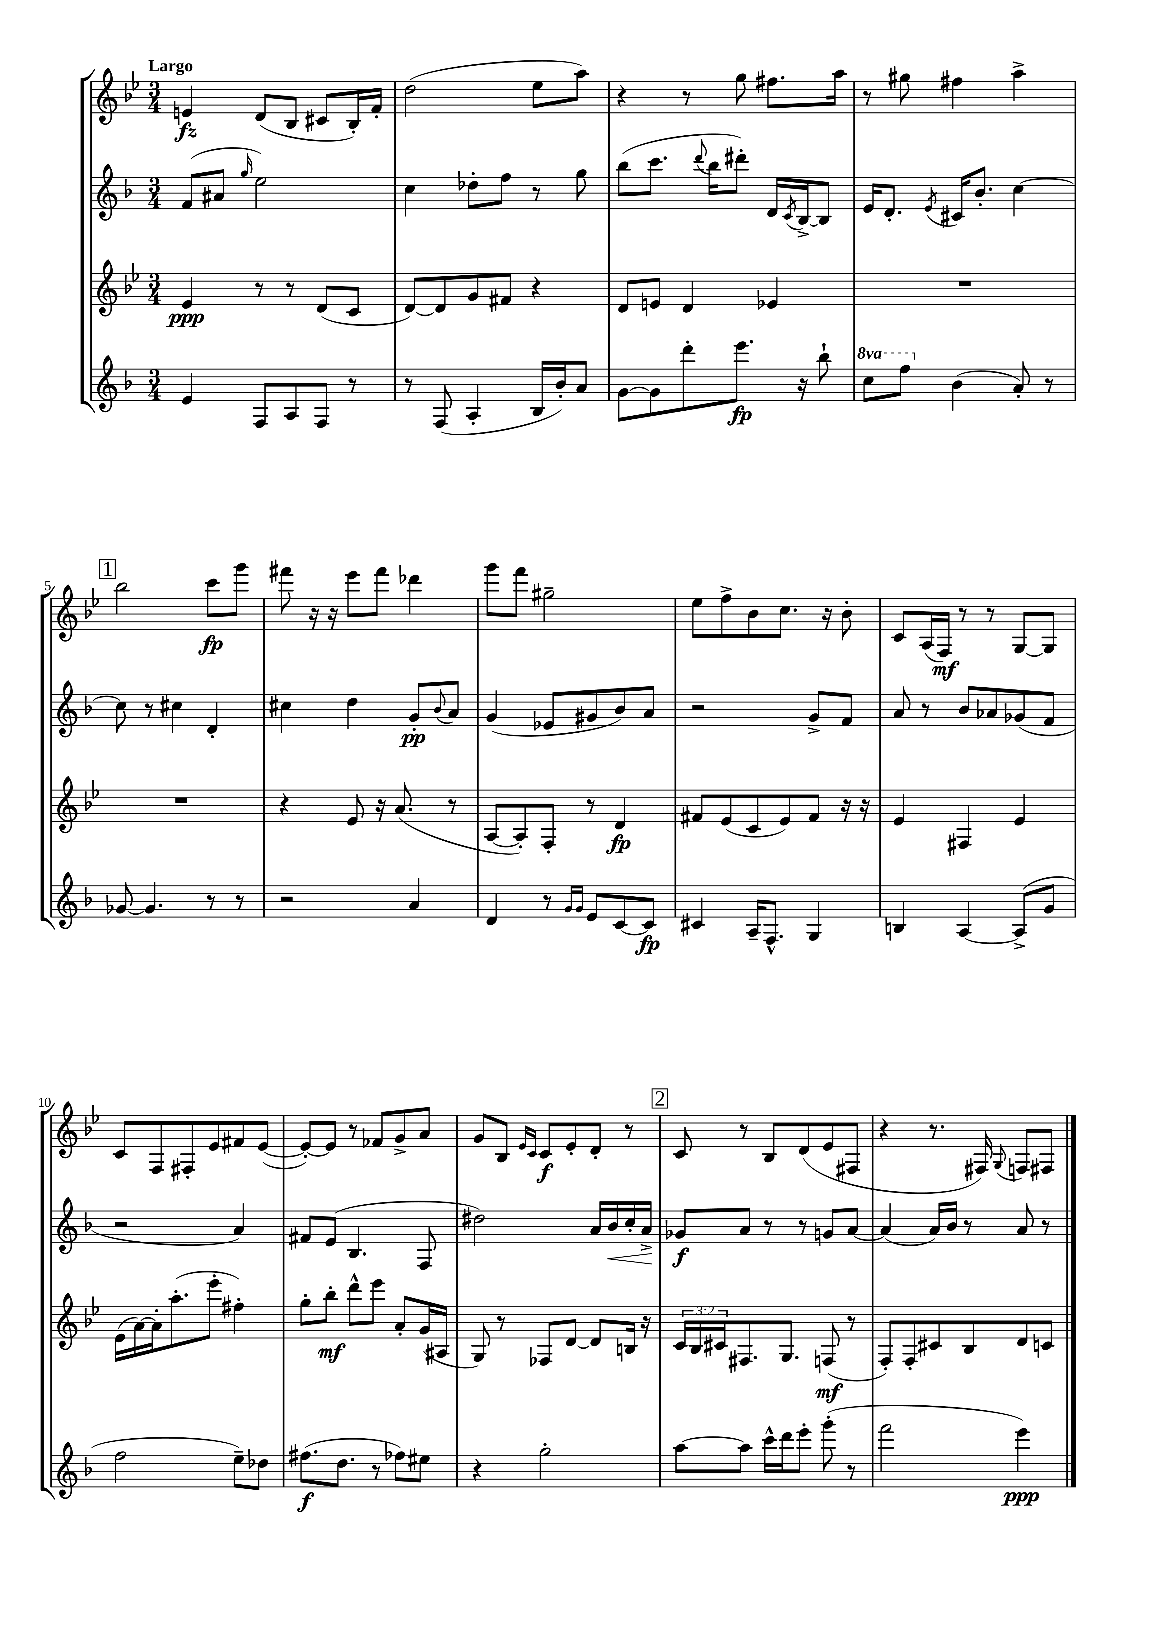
<<
\new StaffGroup <<
\new Staff = "s0" {
    \clef treble \key bes \major \numericTimeSignature \time 3/4 \tempo "Largo"
    e'4\fz d'8( bes8 cis'8 bes16-.) f'16-. |
    d''2( ees''8 a''8) |
    r4 r8 g''8 fis''8. a''16 |
    r8 gis''8 fis''4 a''4-> |
    \mark \markup { \box "1" } bes''2 c'''8\fp g'''8 |
    fis'''8 r16 r16 ees'''8 fis'''8 des'''4 |
    g'''8 f'''8 gis''2-- |
    ees''8 f''8-> bes'8 c''8. r16 bes'8-. |
    c'8 a16( f16\mf) r8 r8 g8~ g8 |
    c'8 f8 fis8-. ees'8 fis'8 ees'8~( |
    ees'8~-.) ees'8 r8 fes'8 g'8-> a'8 |
    g'8 bes8 \grace { ees'16 c'16 } c'8\f ees'8-. d'8-. r8 |
    \mark \markup { \box "2" } c'8 r8 bes8 d'8( ees'8 fis8 |
    r4 r8. fis16) \appoggiatura { g8 } f8 fis8 \bar "|." |
}
\new Staff = "s1" {
    \clef treble \key f \major \numericTimeSignature \time 3/4
    f'8( ais'8 \grace { g''16 } e''2) |
    c''4 des''8-. f''8 r8 g''8 |
    bes''8( c'''8. \appoggiatura { d'''8 } bes''16 dis'''8-.) d'16 \acciaccatura { c'8 } bes16~-> bes8 |
    e'16 d'8.-. \acciaccatura { e'8 } cis'16 bes'8.-. c''4~ |
    \mark \markup { \box "1" } c''8 r8 cis''4 d'4-. |
    cis''4 d''4 g'8-.\pp \appoggiatura { bes'8 } a'8 |
    g'4( ees'8 gis'8 bes'8) a'8 |
    r2 g'8-> f'8 |
    a'8 r8 bes'8 aes'8 ges'8( f'8 |
    r2 a'4) |
    fis'8 e'8( bes4. f8 |
    dis''2) a'16 bes'16\< c''16-. a'16->\! |
    \mark \markup { \box "2" } ges'8\f a'8 r8 r8 g'8 a'8~ |
    a'4( a'16) bes'16 r8 a'8 r8 \bar "|." |
}
\new Staff = "s2" {
    \clef treble \key bes \major \numericTimeSignature \time 3/4 \override Staff.TupletNumber.text = #tuplet-number::calc-fraction-text
    ees'4\ppp r8 r8 d'8( c'8 |
    d'8~) d'8 g'8 fis'8 r4 |
    d'8 e'8 d'4 ees'4 |
    R2. |
    \mark \markup { \box "1" } R2. |
    r4 ees'8 r16 a'8.( r8 |
    a8~ a8-.) f8-. r8 d'4\fp |
    fis'8 ees'8( c'8 ees'8) fis'8 r16 r16 |
    ees'4 fis4 ees'4 |
    ees'16( a'16~) a'16-. a''8.-.( ees'''8-. fis''4-.) |
    g''8-. bes''8-.\mf d'''8-^ ees'''8 a'8-. g'16( ais16 |
    g8) r8 fes8 d'8~ d'8 b16 r16 |
    \mark \markup { \box "2" } \tuplet 3/2 { c'16 bes16 cis'16 } fis8. g8. f8\mf( r8 |
    f8-.) f8-. cis'8 bes8 d'8 c'8 \bar "|." |
}
\new Staff = "s3" {
    \clef treble \key f \major \numericTimeSignature \time 3/4 \set Staff.ottavationMarkups = #ottavation-simple-ordinals
    e'4 f8 a8 f8 r8 |
    r8 f8( a4-. bes16 bes'16-.) a'8 |
    g'8~ g'8 d'''8-. e'''8.\fp r16 bes''8-! |
    \ottava #1 c'''8 f'''8 \ottava #0 bes'4( a'8-.) r8 |
    \mark \markup { \box "1" } ges'8~ ges'4. r8 r8 |
    r2 a'4 |
    d'4 r8 \grace { g'16 g'16 } e'8 c'8~ c'8\fp |
    cis'4 a16-- f8.-^ g4 |
    b4 a4~ a8->( g'8 |
    f''2 e''8--) des''8 |
    fis''8.\f( d''8. r8 fes''8) eis''8 |
    r4 g''2-. |
    \mark \markup { \box "2" } a''8~ a''8 c'''16-^ d'''16 e'''8-. g'''8-.( r8 |
    f'''2 e'''4\ppp) \bar "|." |
}
>>
>>
